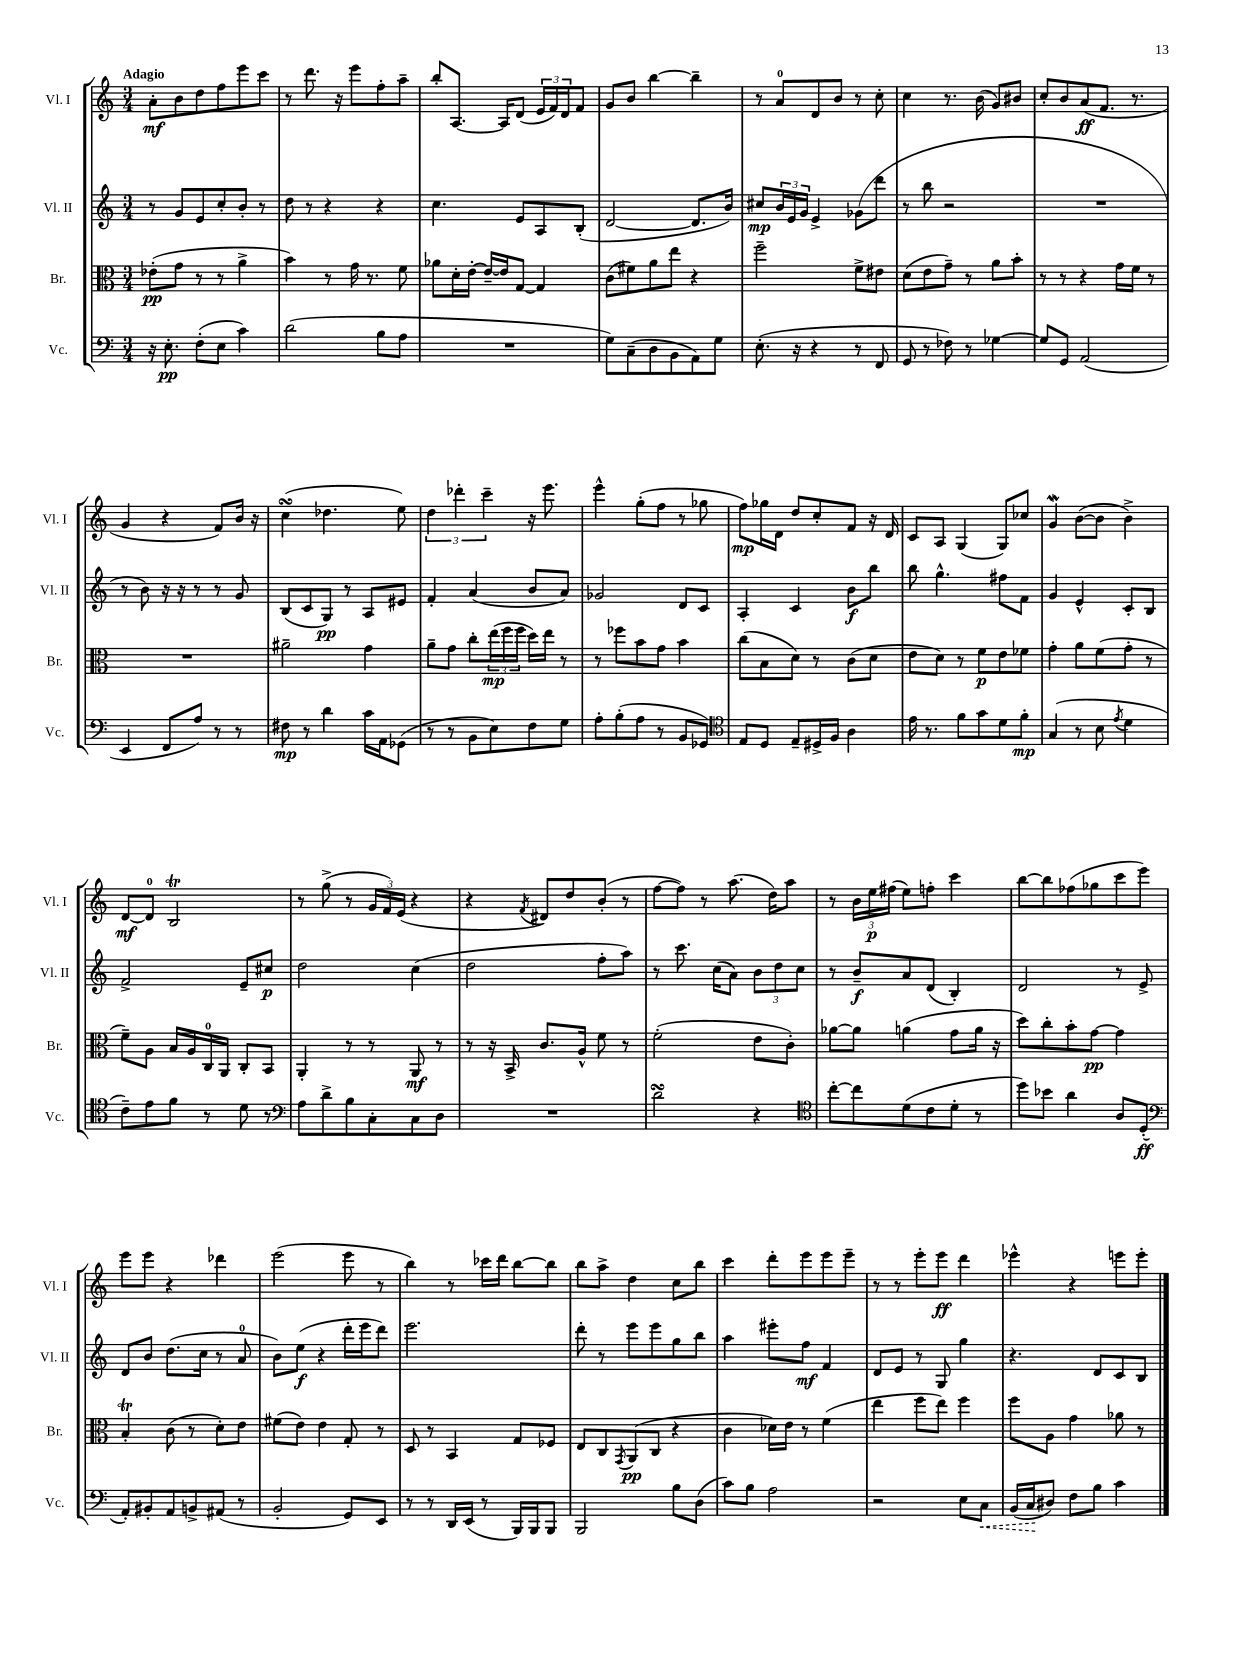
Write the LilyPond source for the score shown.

<<
\new StaffGroup <<
\new Staff = "s0" \with { instrumentName = "Vl. I" shortInstrumentName = "Vl. I" } {
    \clef treble \key c \major \numericTimeSignature \time 3/4 \tempo "Adagio"
    a'8-.\mf b'8 d''8 f''8 e'''8 c'''8 |
    r8 d'''8. r16 e'''8 f''8-. a''8-- |
    b''8-. a8.~ a16 d'8( \tuplet 3/2 { e'16 f'16) d'16 } f'8 |
    g'8 b'8 b''4~ b''4-- |
    r8 a'8-0 d'8 b'8 r8 c''8-. |
    c''4 r8. b'16( g'8) bis'8 |
    c''8-. b'8 a'8\ff( f'8. r8. |
    g'4 r4 f'8) b'16 r16 |
    c''4\turn( des''4. e''8) |
    \tuplet 3/2 { d''4 des'''4-. c'''4-- } r16 e'''8. |
    e'''4-^ g''8-.( f''8 r8 ges''8 |
    f''8\mp) ges''16 d'16 d''8 c''8-. f'8 r16 d'16 |
    c'8 a8 g4( g8) ces''8 |
    g'4\mordent b'8~( b'8 b'4->) |
    d'8~\mf d'8-0 b2\trill |
    r8 g''8->( r8 \tuplet 3/2 { g'16 f'16) e'16( } r4 |
    r4 \acciaccatura { f'8 } dis'8) d''8 b'8-.( r8 |
    f''8~ f''8) r8 a''8.( d''16) a''8 |
    r8 \tuplet 3/2 { b'16 e''16\p fis''16( } e''8) f''8-. c'''4 |
    b''8~ b''8 fes''8( ges''8 c'''8 e'''8) |
    e'''8 e'''8 r4 des'''4 |
    e'''2( e'''8 r8 |
    b''4) r8 ces'''16 d'''16 b''8~ b''8 |
    b''8 a''8-> d''4 c''8 b''8 |
    c'''4 d'''8-. e'''8 e'''8 e'''8-- |
    r8 r8 e'''8-. e'''8\ff d'''4 |
    ees'''4-^ r4 e'''8 e'''8-. \bar "|." |
}
\new Staff = "s1" \with { instrumentName = "Vl. II" shortInstrumentName = "Vl. II" } {
    \clef treble \key c \major \numericTimeSignature \time 3/4
    r8 g'8 e'8 c''8-. b'8-. r8 |
    d''8 r8 r4 r4 |
    c''4. e'8 a8 b8-.( |
    d'2~ d'8. b'16) |
    cis''8\mp \tuplet 3/2 { b'16 e'16 g'16 } e'4-> ges'8( d'''8 |
    r8 b''8 r2 |
    R2. |
    r8 b'8) r16 r16 r8 r8 g'8 |
    b8( c'8 g8\pp) r8 a8 eis'8 |
    f'4-. a'4( b'8 a'8) |
    ges'2 d'8 c'8 |
    a4-. c'4 b'8\f b''8 |
    b''8 g''4.-^ fis''8 f'8 |
    g'4 e'4-^ c'8-. b8 |
    f'2-> e'8-- cis''8\p |
    d''2 c''4( |
    d''2 f''8-. a''8) |
    r8 c'''8. c''16( a'8) \tuplet 3/2 { b'8 d''8 c''8 } |
    r8 b'8--\f a'8 d'8( b4-.) |
    d'2 r8 e'8-> |
    d'8 b'8 d''8.( c''16 r8 a'8-0 |
    b'8) e''8\f( r4 d'''16-. e'''16 d'''8) |
    e'''2. |
    d'''8-. r8 e'''8 e'''8 g''8 b''8 |
    a''4 eis'''8-. f''8\mf f'4 |
    d'8 e'8 r8 g8 g''4 |
    r4. d'8 c'8 b8 \bar "|." |
}
\new Staff = "s2" \with { instrumentName = "Br." shortInstrumentName = "Br." } {
    \clef alto \key c \major \numericTimeSignature \time 3/4
    ees'8-.\pp( g'8 r8 r8 a'4-> |
    b'4) r8 g'16 r8. f'8 |
    aes'8 d'16-. e'16~-. e'16~-- e'16 g8~ g4 |
    c'8( fis'8) a'8 e''8 r4 |
    f''2-- f'8-> eis'8 |
    d'8( e'8 g'8--) r8 a'8 b'8-. |
    r8 r8 r4 g'16 f'16 r8 |
    R2. |
    ais'2-- g'4 |
    a'8-- g'8 c''8-. \tuplet 3/2 { e''16\mp( f''16 f''16 } d''16) e''16 r8 |
    r8 fes''8 b'8 g'8 b'4 |
    c''8( b8 d'8) r8 c'8( d'8 |
    e'8 d'8) r8 f'8\p e'8 fes'8 |
    g'4-. a'8 f'8( g'8-. r8 |
    f'8--) a8 b16 a16 c16-0 a,16 c8-. b,8 |
    a,4-. r8 r8 a,8\mf r8 |
    r8 r16 b,16-> c'8. a16-^ f'8 r8 |
    f'2-.( e'8 c'8-.) |
    aes'8~ aes'8 a'4( g'8 a'16 r16 |
    d''8) c''8-. b'8-. g'8~\pp g'4 |
    b4-.\trill c'8( r8 d'8-.) e'8 |
    fis'8( e'8) e'4 g8-. r8 |
    d8 r8 b,4 g8 fes8 |
    e8 c8 \acciaccatura { g,8 } a,8\pp( c8 r4 |
    c'4 des'16) e'16 r8 f'4( |
    e''4 f''8 e''8) f''4 |
    f''8 a8 g'4 aes'8 r8 \bar "|." |
}
\new Staff = "s3" \with { instrumentName = "Vc." shortInstrumentName = "Vc." } {
    \clef bass \key c \major \numericTimeSignature \time 3/4
    r16 e8.-.\pp f8-.( e8 c'4) |
    d'2( b8 a8 |
    R2. |
    g8) c8--( d8 b,8 a,8) g8 |
    e8.-.( r16 r4 r8 f,8 |
    g,8 r8 fes8) r8 ges4~ |
    ges8 g,8 a,2( |
    e,4 f,8 a8) r8 r8 |
    fis8\mp r8 d'4 c'16 a,16 ges,8( |
    r8 r8 b,8 e8) f8 g8 |
    a8-. b8-.( a8 r8 b,8 ges,8) |
    \clef tenor e8 d8 e8-- dis16-> f16 a4 |
    e'16 r8. f'8 g'8 d'8 f'8-.\mp |
    g4( r8 b8 \acciaccatura { e'8 } d'4 |
    c'8--) e'8 f'8 r8 d'8 r8 |
    \clef bass a8 d'8-> b8 c8-. c8 d8 |
    R2. |
    d'2\turn r4 |
    \clef tenor c''8~-. c''8 d'8( c'8 d'8-. r8 |
    d''8) bes'8 a'4 a8 d8-.\ff( |
    \clef bass a,8-.) bis,8-. a,8 b,8-> ais,8( r8 |
    b,2-. g,8) e,8 |
    r8 r8 d,16 e,16( r8 b,,16) b,,16 b,,8 |
    b,,2 b8 d8( |
    c'8) b8 a2 |
    r2 e8 \once \override Hairpin.style = #'dashed-line c8\< |
    b,16( c16\! dis8) f8 b8 c'4 \bar "|." |
}
>>
>>
\layout { \context { \Score \remove "Bar_number_engraver" } }
